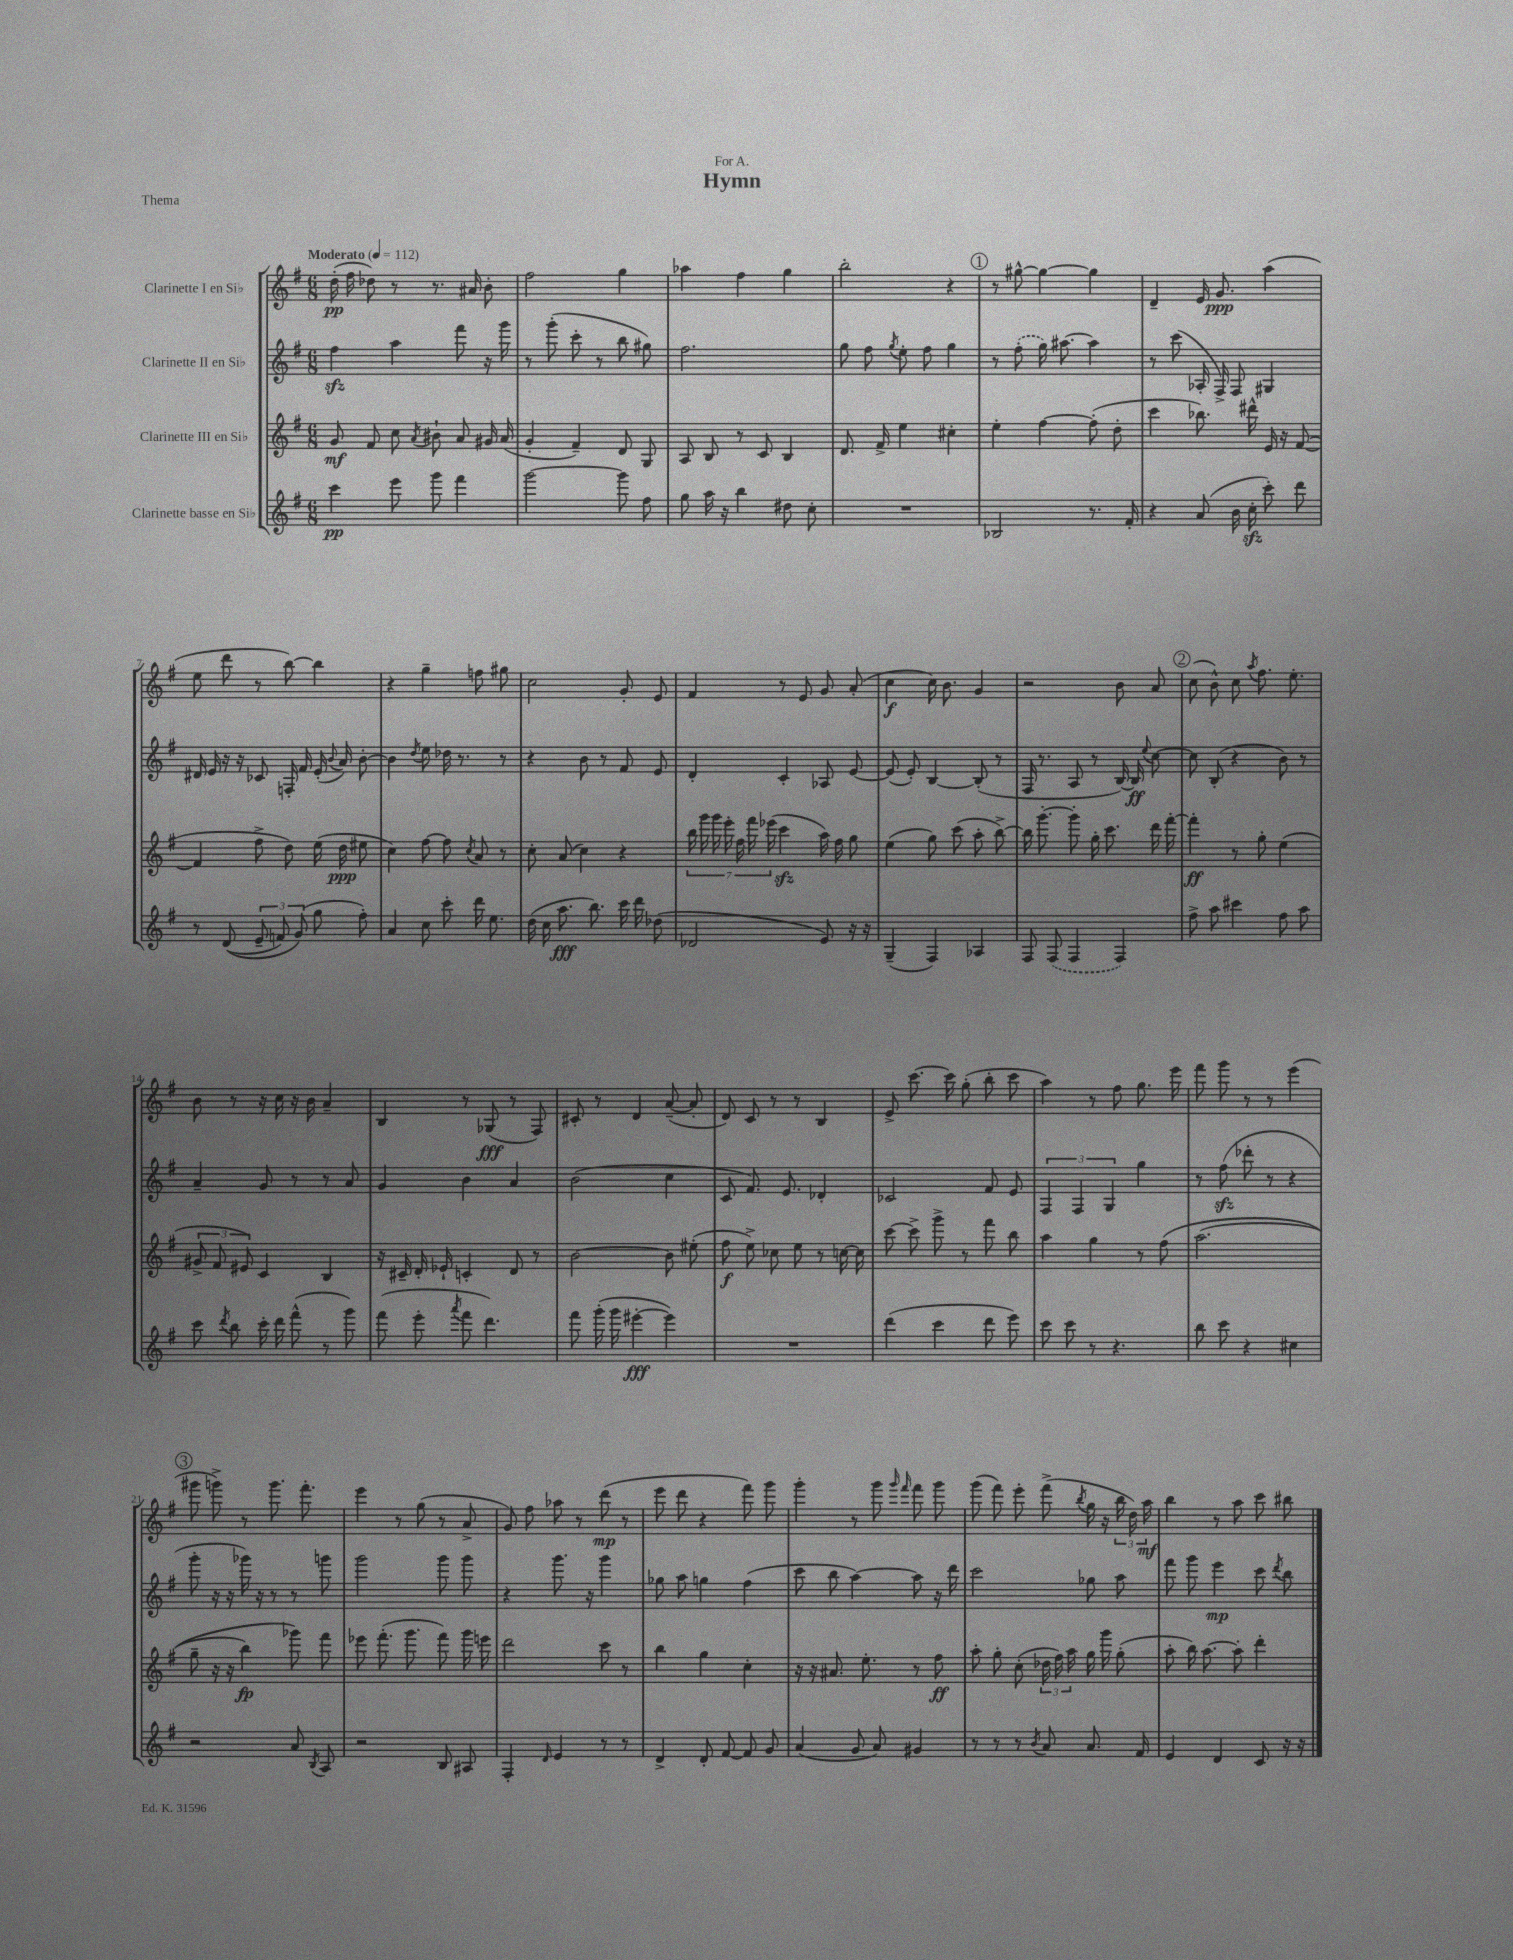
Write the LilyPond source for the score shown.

\header { title = "Hymn" dedication = "For A." piece = "Thema" }
<<
\new StaffGroup <<
\new Staff = "s0" \with { instrumentName = "Clarinette I en Sib" } {
    \clef treble \key g \major \numericTimeSignature \time 6/8 \tempo "Moderato" 4 = 112
    \autoBeamOff d''16-.\pp( fis''16 des''8) r8 r8. ais'16 b'8-. |
    fis''2 g''4 |
    aes''4 fis''4 g''4 |
    b''2-. r4 |
    \mark \markup { \circle "1" } r8 gis''8~-^ gis''4~ gis''4 |
    d'4-- e'16 g'8.\ppp a''4( |
    e''8 d'''8 r8 b''8~) b''4 |
    r4 g''4-- f''8 gis''8 |
    c''2 g'8-. e'8 |
    fis'4 r8 e'8 g'8 a'8-.( |
    c''4\f c''16) b'8. g'4 |
    r2 b'8 a'8 |
    \mark \markup { \circle "2" } c''8( b'8-^) c''8 \acciaccatura { a''8 } fis''8. e''8.-. |
    b'8 r8 r16 c''16 r16 b'16 a'4-- |
    b4 r8 ges8\fff( r8 fis8) |
    cis'8-. r8 d'4 a'8~--( a'8-. |
    d'8) c'8 r8 r8 b4 |
    e'8-> c'''8.~ c'''16 g''8-.( b''8-. c'''8 |
    a''4) r8 fis''8 g''8. e'''16 |
    fis'''8 g'''8 r8 r8 e'''4( |
    \mark \markup { \circle "3" } gis'''8 g'''8->) r8 g'''8. fis'''8.-. |
    e'''4 r8 g''8( r8 a'8-> |
    g'8) fis''8 aes''8 r8 d'''8\mp( r8 |
    e'''8 d'''8 r4 fis'''8) g'''8 |
    g'''4-. r8 g'''8 \grace { g'''16 fis'''16 } fis'''8 g'''8 |
    g'''8( fis'''8) e'''8-. fis'''8->( \acciaccatura { b''8 } g''16 r16 \tuplet 3/2 { b''16 d''16) a''16\mf } |
    b''4 r8 a''8 c'''8 bis''8 \bar "|." |
}
\new Staff = "s1" \with { instrumentName = "Clarinette II en Sib" } {
    \clef treble \key g \major \numericTimeSignature \time 6/8
    \autoBeamOff fis''4\sfz a''4 fis'''8 r16 g'''16 |
    r8 g'''8-.( c'''8-. r8 b''8 gis''8) |
    fis''2. |
    g''8 fis''8 \acciaccatura { g''8 } e''8-. fis''8 g''4 |
    \mark \markup { \circle "1" } r8 \once \slurDashed fis''8-.( g''16) ais''8.~ ais''4 |
    r8 c'''8( aes16-. fis16->) fis8 gis4 |
    dis'16 e'16 r16 r16 ces'8 f16-. fis'16 e'16-.( \appoggiatura { b'8 } a'16) b'8~-. |
    b'4 \acciaccatura { d''8 } e''8 des''16 r8. r8 |
    r4 b'8 r8 fis'8 e'8 |
    d'4-. c'4-. aes8 e'8~ |
    e'8( e'8-.) b4~ b8-.( r8 |
    fis16 r8. a8 r8 b16~) b16\ff \appoggiatura { e''8 } c''8~ |
    \mark \markup { \circle "2" } c''8 b8-.( r4 b'8) r8 |
    a'4-- g'8 r8 r8 a'8 |
    g'4 b'4 a'4 |
    b'2( c''4 |
    c'8 fis'8.) e'8. des'4-. |
    ces'2 fis'8 e'8 |
    \tuplet 3/2 { fis4 fis4 g4 } g''4 |
    r8 fis''8\sfz( des'''8-. r8 r4 |
    \mark \markup { \circle "3" } g'''8-. r16 r16 ges'''16) r16 r8 r8 g'''8 |
    g'''2 g'''8 g'''8 |
    r4 g'''8. r16 g'''4 |
    ges''8 a''8 g''4 fis''4( |
    c'''8 b''8 a''4~) a''8 r16 d'''16 |
    c'''2 ges''8 a''8 |
    fis'''8 g'''8 e'''4\mp c'''8 \acciaccatura { d'''8 } b''8 \bar "|." |
}
\new Staff = "s2" \with { instrumentName = "Clarinette III en Sib" } {
    \clef treble \key g \major \numericTimeSignature \time 6/8
    \autoBeamOff g'8\mf fis'8 c''8 \acciaccatura { a'8 } bis'8-! a'8 gis'16 a'16( |
    g'4-. fis'4--) d'8 g8 |
    a8 b8 r8 c'8 b4 |
    d'8. fis'16-> e''4 cis''4-. |
    \mark \markup { \circle "1" } e''4-. fis''4~ fis''8-.( d''8-. |
    c'''4 bes''8.) dis'''16-^ e'16 r16 fis'8~( |
    fis'4 fis''8-> d''8) e''16( d''16\ppp eis''8 |
    c''4) fis''8~ fis''8 \acciaccatura { c''8 } a'8 r8 |
    c''8-. a'8( c''4) r4 |
    \tuplet 7/4 { b''16 g'''16 g'''16 e'''16-. fis''16 fis'''16 ees'''16( } c'''4\sfz a''16) fis''16 g''8 |
    e''4( g''8) c'''8( a''8-. b''8~->) |
    b''16 g'''8.~-. g'''8-. g''16-. c'''8. d'''16 fis'''16~-. |
    \mark \markup { \circle "2" } fis'''4-.\ff r8 g''8-. e''4( |
    \tuplet 3/2 { gis'8-> fis'8 eis'8) } c'4 b4 |
    r16 cis'16-- d'16-. ees'16-! c'4-. d'8 r8 |
    b'2~ b'8 eis''8-.( |
    fis''8\f e''8->) ces''8 e''8 r8 c''16~ c''16 |
    c'''8~ c'''8-> g'''8-> r8 fis'''8 b''8 |
    a''4 g''4 r8 fis''8\( |
    a''2.( |
    \mark \markup { \circle "3" } g''8-- r16 r16 b''4\fp) ges'''8\) fis'''8 |
    ees'''8 fis'''8.-.( g'''8. fis'''8) g'''16 e'''16 |
    d'''2 c'''8 r8 |
    b''4 g''4 c''4-. |
    r16 r16 ais'8. e''8.-. r8 fis''8\ff |
    a''8-. g''8-. c''8-.( \tuplet 3/2 { des''16 fis''16) a''16 } g''16 g'''16 g''8-.( |
    a''8-. b''16) a''8.~ a''8-. d'''4-. \bar "|." |
}
\new Staff = "s3" \with { instrumentName = "Clarinette basse en Sib" } {
    \clef treble \key g \major \numericTimeSignature \time 6/8
    \autoBeamOff c'''4\pp e'''8 g'''8 fis'''4 |
    g'''2~ g'''8 fis''8 |
    g''8 a''16 r16 b''4 dis''8 c''8-. |
    R2. |
    \mark \markup { \circle "1" } bes2 r8. fis'16-. |
    r4 a'8( b'16 c''16-.\sfz c'''8-.) d'''8 |
    r8 d'8(\( \tuplet 3/2 { e'8-- f'8) g'8(\) } g''8 fis''8-.) |
    a'4 c''8 c'''8-. d'''16 e''8. |
    d''16( c''16 a''8.\fff b''8.) c'''16 d'''16 des''8( |
    des'2 e'8) r16 r16 |
    g4--( fis4) aes4 |
    fis8 \once \slurDashed fis8( fis4 fis4) |
    \mark \markup { \circle "2" } fis''8-> a''8 cis'''4 fis''8 a''8 |
    c'''8 \acciaccatura { d'''8 } b''8 c'''16-. d'''16 fis'''8-^( r8 g'''8) |
    fis'''8( e'''8-. \acciaccatura { a'''8 } fis'''8 d'''4.) |
    fis'''8 g'''16-.( g'''16 eis'''4~-.\fff eis'''4) |
    R2. |
    d'''4( c'''4 d'''8 e'''8) |
    c'''8 c'''8 r8 r4. |
    b''8 c'''8 r4 cis''4 |
    \mark \markup { \circle "3" } r2 a'8 \acciaccatura { b8 } a8 |
    r2 b8 ais8 |
    fis4-. \grace { d'16 } e'4 r8 r8 |
    d'4-> d'8-. fis'8~ fis'8 g'8 |
    a'4( g'8 a'8) gis'4 |
    r8 r8 r8 \acciaccatura { b'8 } a'8 a'8. fis'16 |
    e'4 d'4 c'8 r16 r16 \bar "|." |
}
>>
>>
